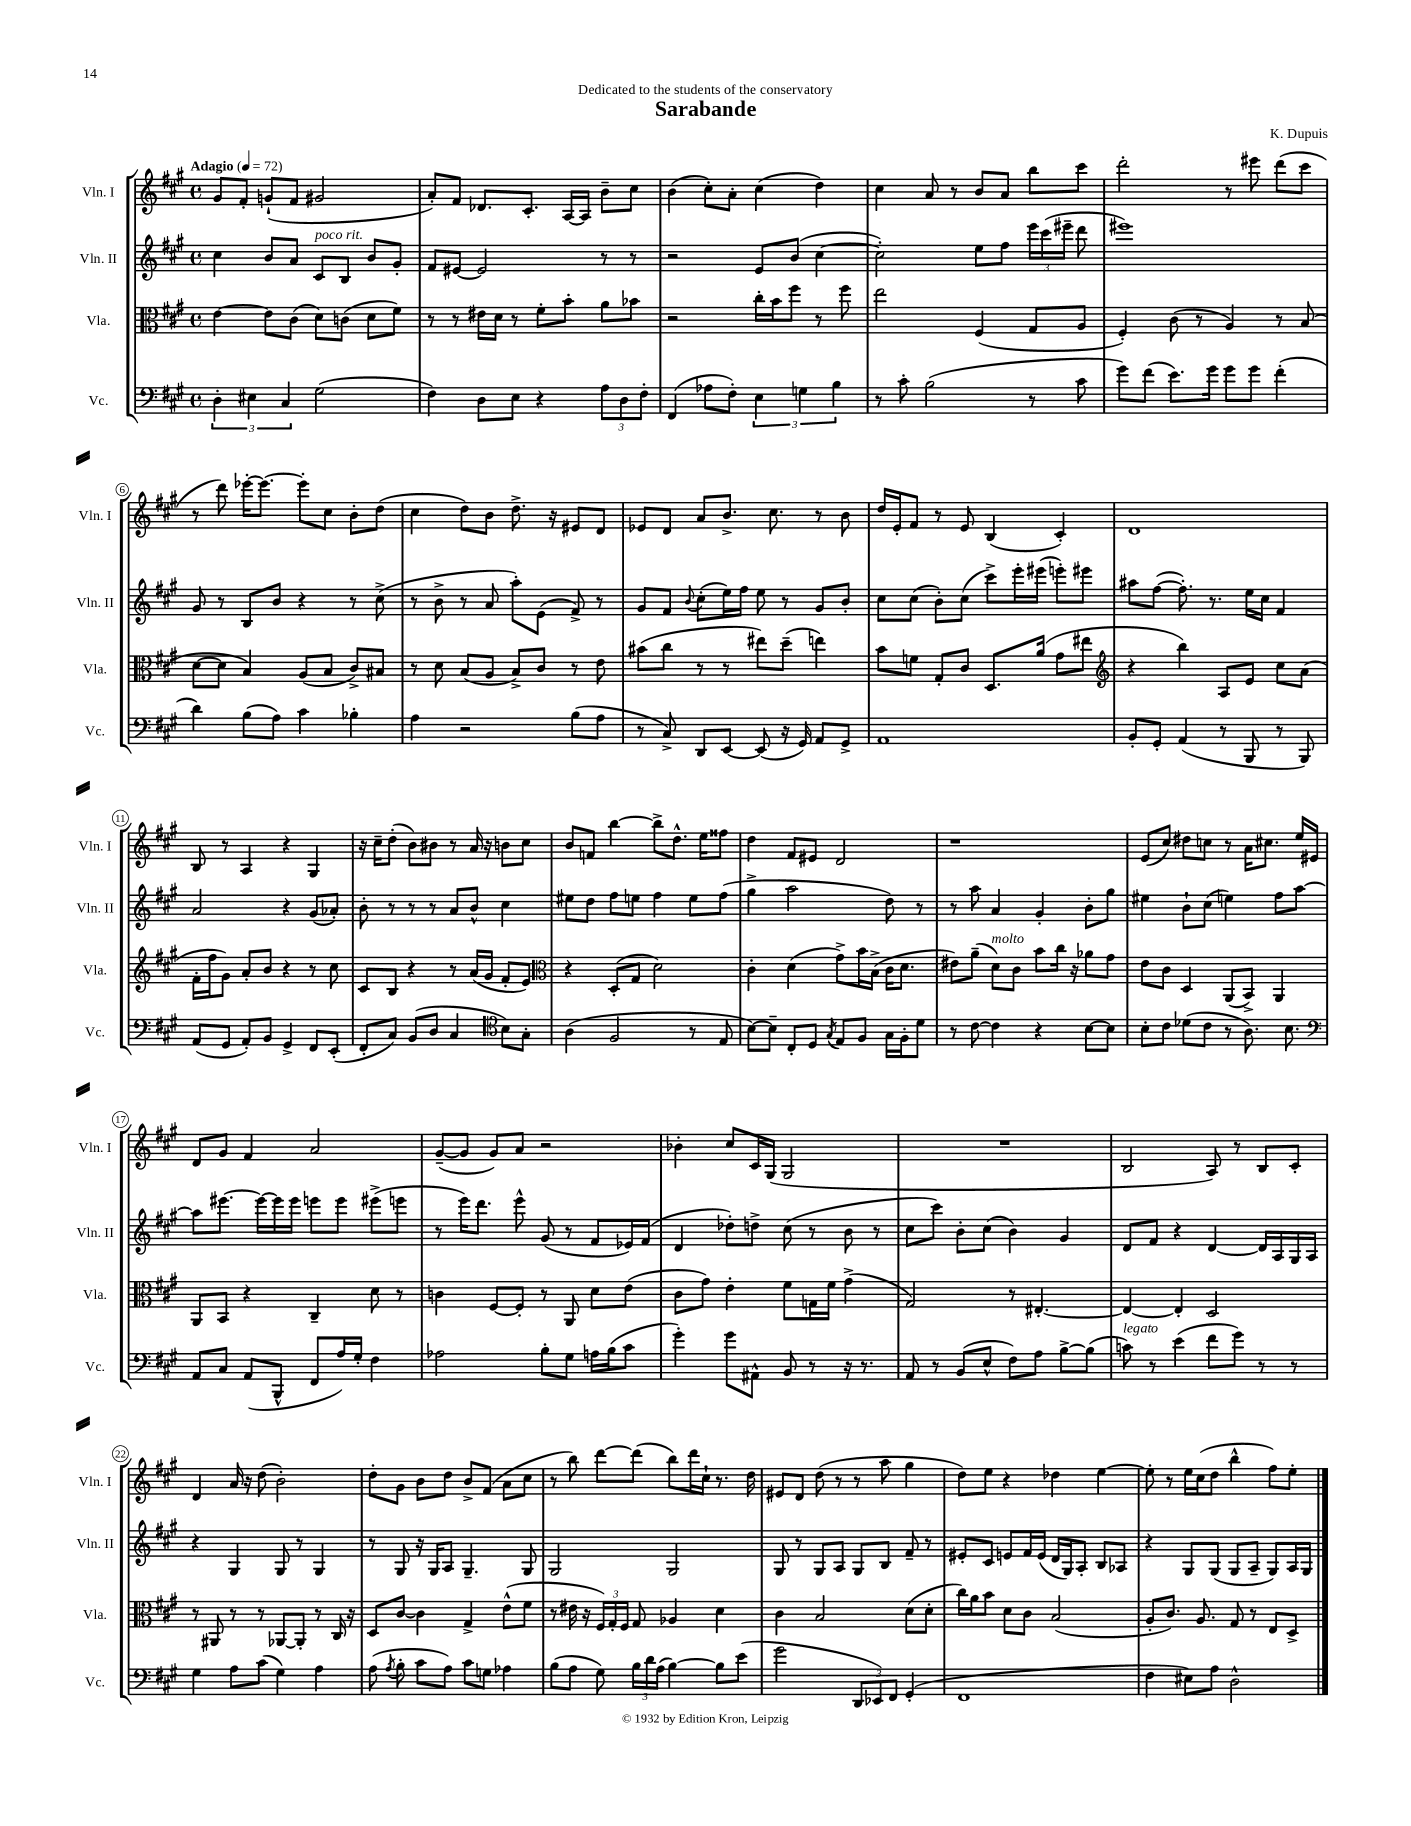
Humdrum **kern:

**kern	**kern	**kern	**kern
*part4	*part3	*part2	*part1
*staff4	*staff3	*staff2	*staff1
*I"Vc.	*I"Vla.	*I"Vln. II	*I"Vln. I
*I'Vc.	*I'Vla.	*I'Vln. II	*I'Vln. I
*clefF4	*clefC3	*clefG2	*clefG2
*k[f#c#g#]	*k[f#c#g#]	*k[f#c#g#]	*k[f#c#g#]
*M4/4	*M4/4	*M4/4	*M4/4
*met(c)	*met(c)	*met(c)	*met(c)
*MM72	*MM72	*MM72	*MM72
=1	=1	=1	=1
!	!	!	!LO:TX:a:B:t=Adagio
6D'\	[4e\	4cc#\	8g#/L
.	.	.	8f#'/J
6E#X\	.	.	.
.	8e\L]	8b/L	(8gn`/L
6C#/	.	.	.
.	(8c#\J	8a/J	8f#/J
!	!	!LO:TX:a:i:t=poco rit.	!
(2G#\	8d\L)	8c#/L	2g#X/
.	(8cn\J	8B/J	.
.	8d\L	8b/L	.
.	8f#\J)	8g#'/J	.
=2	=2	=2	=2
4F#\)	8r	8f#/L	8a'/L)
.	8r	[8e#X/J	8f#/J
8D\L	16e#X\LL	2e#/]	8.d-X/L
.	16d\JJ	.	.
8E\J	8r	.	.
.	.	.	8.c#'/J
4r	8f#'\L	.	.
.	8b'\J	.	[16A/LL
.	.	.	16A/JJ]
12A\L	8a\L	8r	8b~\L
12D\	.	.	.
.	8b-X\J	8r	8cc#\J
12F#'\J	.	.	.
=3	=3	=3	=3
(4FF#/	2r	2r	(4b\
8A-X\L	.	.	8cc#'\L)
8F#'\J)	.	.	8a'\J
6E\	16cc#'\LL	8e/L	(4cc#\
.	16b\J	.	.
.	8ff#\J	(8b/J	.
6Gn\	.	.	.
.	8r	[4cc#\	4dd\)
6B\	.	.	.
.	8ff#\	.	.
=4	=4	=4	=4
8r	2ee\	2cc#'\])	4cc#\
8c#'\	.	.	.
(2B\	.	.	8a/
.	.	.	8r
.	(4F#/	8ee\L	8b/L
.	.	8ff#\J	8a/J
8r	8G#/L	24eee\LL	8bb\L
.	.	(24ccc#\	.
.	.	24eee#X~\JJ	.
8c#\	8A/J	8ddd\	8ccc#\J
=5	=5	=5	=5
8g#\L)	4F#'/)	1eee#X)	2ddd'\
(8f#\J	.	.	.
8.e\L)	(8c#\	.	.
.	8r	.	.
16g#\Jk	.	.	.
8g#\L	4A/)	.	8r
8g#\J	.	.	8eee#X\
(4f#'\	8r	.	(8ddd\L
.	(8B/	.	8ccc#\J
!!LO:LB:g=z
=6	=6	=6	=6
4d\)	[8d\L	8g#/	8r
.	8d\J]	8r	8ddd\)
(8B\L	4B/)	8B/L	[16eee-X'\KL
.	.	.	8.eee-\J_
8A\J)	.	8b/J	.
4c#\	(8A/L	4r	8eee-'\L]
.	8B/J	.	8cc#\J
4B-X'\	8c#^/L)	8r	8b'\L
.	8B#X/J	(8cc#^\	(8dd\J
=7	=7	=7	=7
4A\	8r	8r	4cc#\
.	8d\	8b^\	.
2r	(8B/L	8r	8dd\L)
.	8A/J	8a/	8b\J
.	8B^/L)	8aa'\L)	8.dd^\
.	8c#/J	(8e\J	.
.	.	.	16r
(8B\L	8r	8f#^/)	8e#X/L
8A\J	8e\	8r	8d/J
=8	=8	=8	=8
8r	(8b#X\L	8g#/L	8e-X/L
8C#^/)	8cc#\J	8f#/J	8d/J
.	.	8qqb/	.
8DD/L	8r	(8cc#'\L	8a/L
[8EE/J	8r	16ee\L)	8.b^/J
.	.	16ff#\JJ	.
(8EE/]	8ee#X\L)	8ee\	.
.	.	.	8.cc#\
16r	(8dd~\J	8r	.
16GG#/)	.	.	.
8AA/L	4een\)	8g#/L	8r
8GG#^/J	.	8b'/J	8b\
=9	=9	=9	=9
1AA	8b\L	8cc#\L	16dd/LL
.	.	.	16e'/J
.	8fn\J	(8cc#\J	8f#/J
.	8G#'/L	8b'\L)	8r
.	8c#/J	(8cc#\J	8e/
.	8.D/L	8ccc#^\L)	(4B/
.	.	16eee'\L	.
.	(16a/Jk	(16eee#X\JJ	.
.	8g#\L	8eeen'\L)	4c#'/)
.	8ee#X\J	8eee#X\J	.
=10	=10	=10	=10
*	*clefG2	*	*
8BB'/L	4r	8aa#X\L	1d
8GG#'/J	.	([8ff#\J	.
(4AA/	4bb\)	8.ff#'\])	.
.	.	8.r	.
8r	8A/L	.	.
8BBB/	8e/J	16ee\LL	.
.	.	16cc#\JJ	.
8r	8cc#\L	4f#/	.
8BBB/)	(8a\J	.	.
!!LO:LB:g=z
=11	=11	=11	=11
(8AA/L	16f#'\LL	2a/	8B/
.	16ff#\J	.	.
8GG#/J	8g#\J)	.	8r
8AA'/L)	8a'/L	.	4A/
8BB/J	8b/J	.	.
4GG#^/	4r	4r	4r
8FF#/L	8r	(8g#/L	4G#/
(8EE'/J	8cc#\	8a-X'/J)	.
=12	=12	=12	=12
8FF#'/L	8c#/L	8b'\	16r
.	.	.	16cc#~\KL
8C#/J)	8B/J	8r	(8dd'\J
(8BB/L	4r	8r	8b\L)
8D/J	.	8r	8b#X\J
4C#/	8r	8a/L	8r
.	(16a/LL	8b^^/J	16a/
.	16g#/JJ	.	16r
*clefC4	*	*	*
8B\L)	8f#'/L	4cc#\	8bn\L
8G#'\J	8e/J)	.	8cc#\J
=13	=13	=13	=13
*	*clefC3	*	*
(4A\	4r	8ee#X\L	8b/L
.	.	8dd\J	8fn/J
2F#/	(8D'/L	8ff#\L	[4bb\
.	8G#/J	8een\J	.
.	2d\)	4ff#\	8bb^\L]
.	.	.	8.dd^^\J
8r	.	8ee\L	.
.	.	.	16ee\KL
8E/	.	(8ff#\J	8ff##X\J
=14	=14	=14	=14
[8B\L)	4c#'\	4gg#^\	4dd\
8B~\J]	.	.	.
8C#'/L	(4d\	2aa\	8f#/L
8D/J	.	.	8e#X/J
8qG#/	.	.	.
8E/L	8g#^\L)	.	2d/
8F#/J	16b\L	.	.
.	(16B^\JJ	.	.
16G#\LL	16c#\KL	8dd\)	.
16F#'\J	8.d\J	.	.
8d\J	.	8r	.
=15	=15	=15	=15
8r	8e#X\L)	8r	1r
[8c#\	(8a~\J	8aa\	.
!	!LO:TX:a:i:t=molto	!	!
4c#\]	8d\L)	4a/	.
.	8c#\J	.	.
4r	8b\L	4g#'/	.
.	16cc#\Jk	.	.
.	16r	.	.
[8B\L	8a-X\L	8b'\L	.
8B\J]	8g#\J	8gg#\J	.
=16	=16	=16	=16
8B'\L	8e\L	4ee#X\	(8e/L
8c#\J	8c#\J	.	8cc#/J)
(8d-X\L	4D/	8b`\L	8dd#X\L
8c#\J	.	(8cc#\J	8ccn\J
8r	(8AA/L	4een\)	8r
8.A\)	8BB^/J)	.	16a\KL
.	.	.	8.cc#X\J
.	4AA/	8ff#\L	.
8.B\	.	.	.
.	.	[8aa\J	16ee/LL
.	.	.	16e#X/JJ
!!LO:LB:g=z
=17	=17	=17	=17
*clefF4	*	*	*
8AA/L	8AA/L	8aa\L]	8d/L
8C#/J	8BB/J	[8.eee#X\J	8g#/J
(8AA/L	4r	.	4f#/
.	.	16eee#\LL_	.
8BBB^^/J	.	16eee#\]	.
.	.	16eee#\JJ	.
8FF#/L	4C#~/	8eeen\L	2a/
16A/L)	.	8eee\J	.
16G#'/JJ	.	.	.
4F#\	8d\	(8eee#X^\L	.
.	8r	8eeen\J	.
=18	=18	=18	=18
2A-X\	4cn\	8r	([8g#~/L
.	.	16eee\KL)	8g#/J]
.	.	8.ddd\J	.
.	[8F#/L	.	8g#/L)
.	8F#'/J]	8eee^^\	8a/J
8B'\L	8r	(8g#/	2r
8G#\J	8AA/	8r	.
16An\LL	8d\L	8f#/L	.
(16B\J	.	.	.
8c#\J	(8e\J	16e-X/L)	.
.	.	(16f#/JJ	.
=19	=19	=19	=19
4g#'\)	8c#\L	4d/	4b-X'\
.	8g#\J)	.	.
8g#\L	4e'\	8dd-X'\L)	8cc#/L
8AA#X^^\J	.	8ddn^\J	16c#/L
.	.	.	(16G#/JJ
8BB/	8f#\L	(8cc#\	2G#/
8r	16Gn\L	8r	.
.	16f#\JJ	.	.
16r	(4g#^\	8b\	.
8.r	.	.	.
.	.	8r	.
=20	=20	=20	=20
8AA/	2G#/)	8cc#\L	1r
8r	.	8ccc#\J)	.
(8BB/L	.	8b'\L	.
8E^^/J	.	(8cc#\J	.
8F#\L)	8r	4b\)	.
8A\J	[4.E#X'/	.	.
[8B^\L	.	4g#/	.
(8B\J]	.	.	.
=21	=21	=21	=21
!LO:TX:a:i:t=legato	!	!	!
8cn\)	4E#/_	8d/L	2B/
8r	.	8f#/J	.
(4e\	4E#'/]	4r	.
8f#\L	2D/	[4d/	8A/)
8g#\J)	.	.	8r
8r	.	16d/LL]	8B/L
.	.	16A/	.
8r	.	16G#/	8c#'/J
.	.	16A/JJ	.
!!LO:LB:g=z
=22	=22	=22	=22
4G#\	8r	4r	4d/
.	8AA#X/	.	.
8A\L	8r	4G#/	16a/
.	.	.	16r
(8c#\J	8r	.	(8dd\
4G#\)	[8AA-X/L	8G#/	2b'\)
.	8AA-'/J]	8r	.
4A\	8r	4G#/	.
.	16C#/	.	.
.	16r	.	.
=23	=23	=23	=23
(8A\	8D/L	8r	8dd'\L
8qA/	.	.	.
8B'\	[8c#/J	8G#/	8g#\J
8c#\L	4c#\]	16r	8b\L
.	.	16G#/KL	.
8A\J)	.	8A/J	8dd\J
8c#\L	4G#^/	4.G#~/	8b^/L
8Gn\J	.	.	(8f#/J
4A-X\	(8e^^\L	.	8a\L
.	8f#\J	8G#/	8cc#\J
=24	=24	=24	=24
(8B\L	8r	2G#/	8r
8A\J	16e#X\	.	8bb\)
.	16r	.	.
8G#\)	24F#/LL)	.	[8ddd\L
.	24G#'/	.	.
.	24F#/JJ	.	.
24B\LL	8G#/	.	(8ddd\J]
24d\	.	.	.
(24A\JJ	.	.	.
[4B\)	4A-X/	2G#/	8bb\L)
.	.	.	16ddd\L
.	.	.	16cc#`\JJ
8B\L]	4d\	.	8.r
(8e\J	.	.	.
.	.	.	16dd\
=25	=25	=25	=25
2g#\	4c#\	8G#/	8e#X/L
.	.	8r	8d/J
.	2B/	8G#/L	(8dd\
.	.	8A/J	8r
12DD/L	.	8G#/L	8r
12EE-X/)	.	.	.
.	.	8B/J	8aa\
12FF#/J	.	.	.
(4GG#'/	(8d\L	8f#~/	4gg#\
.	8d'\J	8r	.
=26	=26	=26	=26
1FF#	16cc#\LL)	8e#X'/L	8dd\L)
.	16a\J	.	.
.	8b\J	8c#/J	8ee\J
.	8d\L	8en/L	4r
.	8c#\J	16f#/L	.
.	.	(16e/JJ	.
.	(2B/	16d/LL	4dd-X\
.	.	16G#/J)	.
.	.	8A'/J	.
.	.	8B/L	[4ee\
.	.	8A-X/J	.
=27	=27	=27	=27
4F#\	8A'/L	4r	8ee'\]
.	8.c#/J)	.	8r
8E#X\L)	.	8G#/L	16ee\LL
.	8.A/	.	(16cc#\J
8A\J	.	(8G#/J	8dd\J
2D^^\	8G#/	8G#/L	4bb^^\
.	8r	8A~/J	.
.	8E/L	8G#/L)	8ff#\L)
.	8D^/J	16A/L	8ee'\J
.	.	16G#/JJ	.
==	==	==	==
*-	*-	*-	*-
